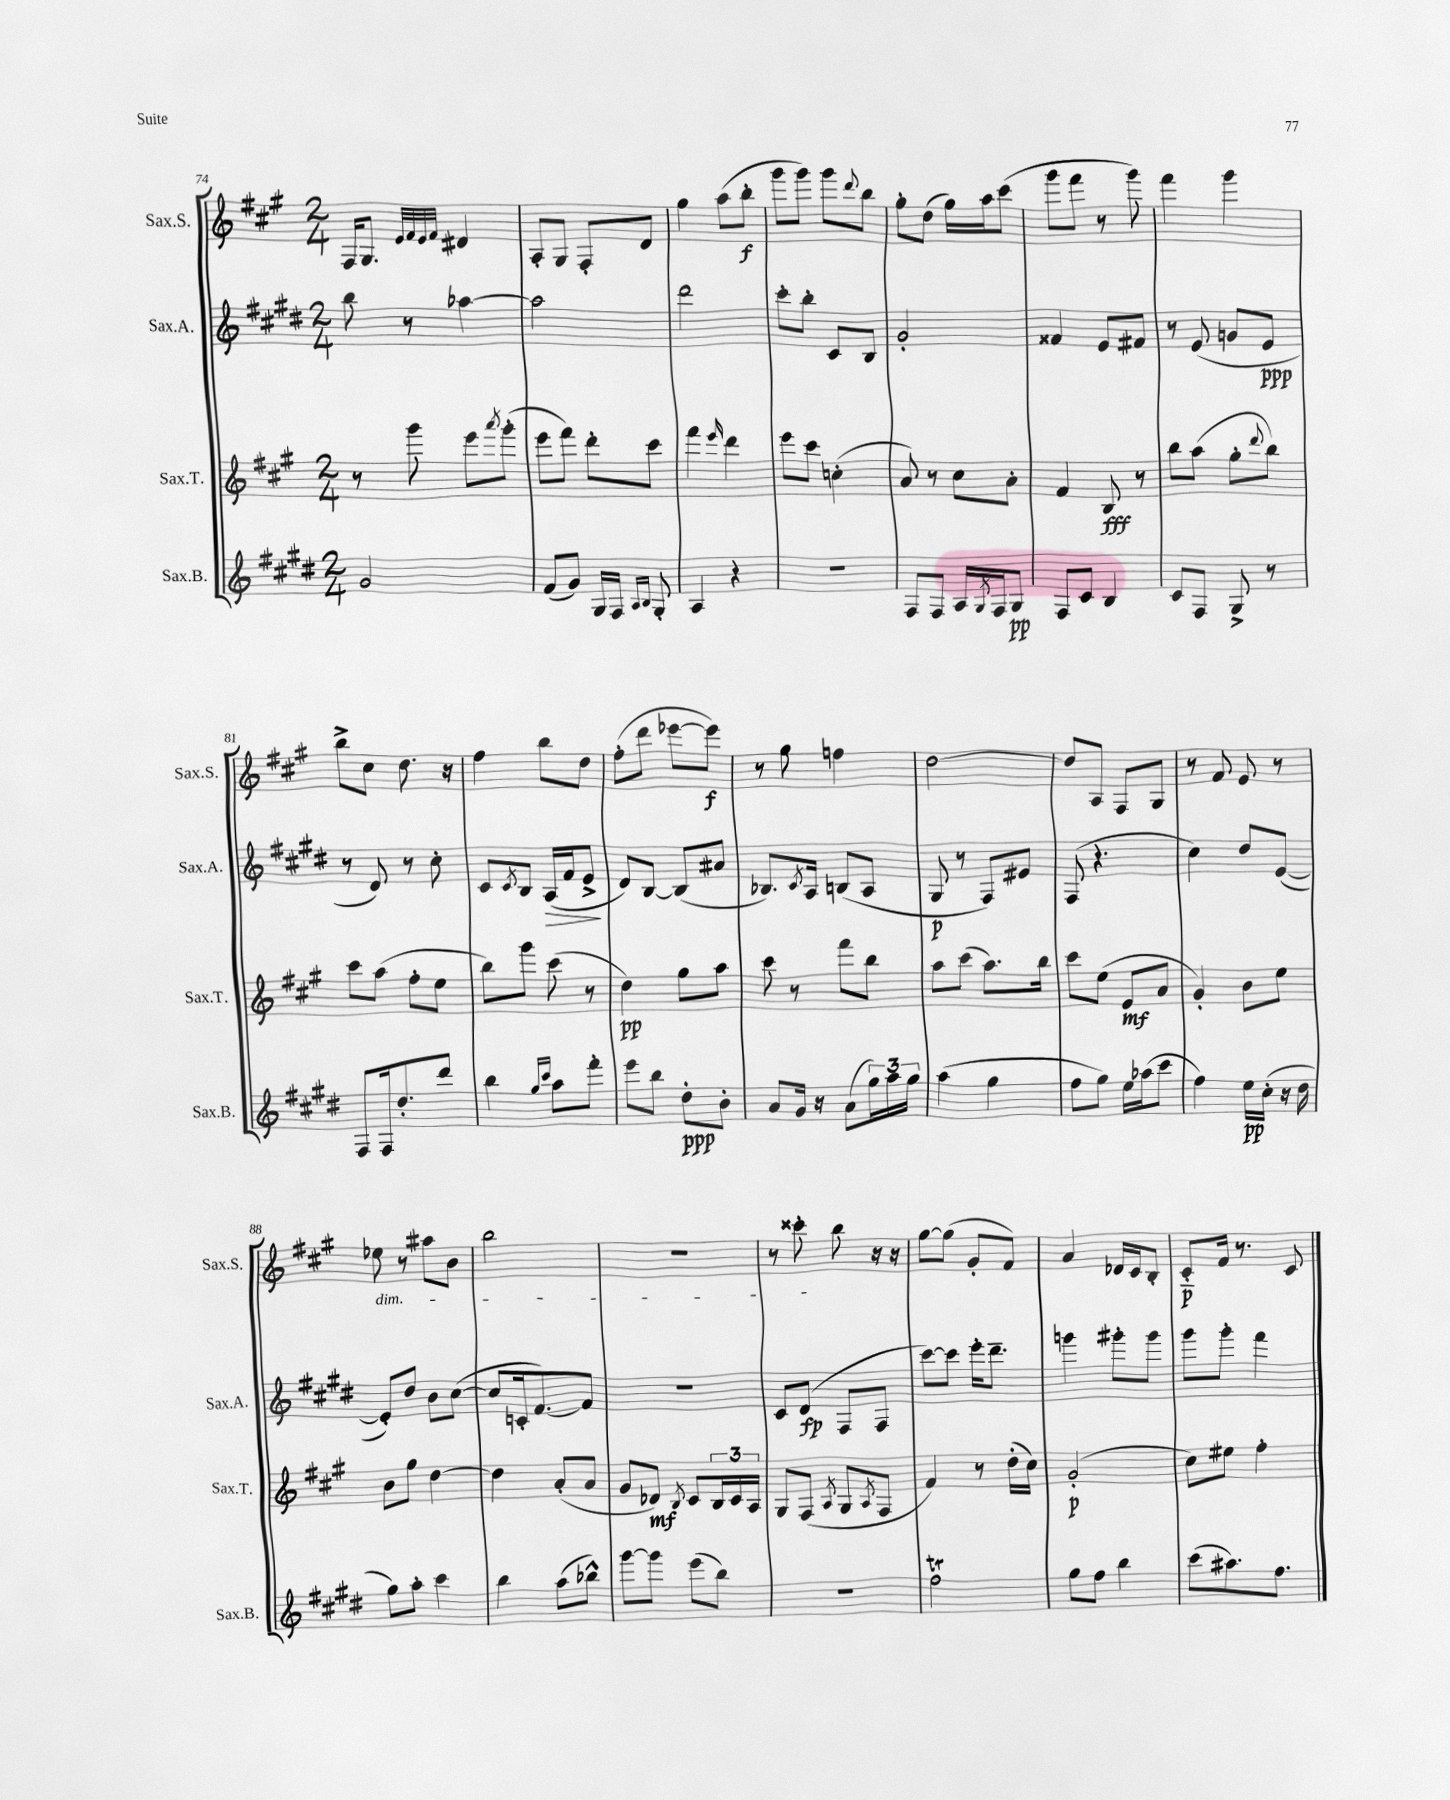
<<
\new StaffGroup <<
\new Staff = "s0" \with { instrumentName = "Sax.S." shortInstrumentName = "Sax.S." } {
    \clef treble \key a \major \numericTimeSignature \time 2/4
    fis16 gis8. \grace { e'32 fis'32 e'32 fis'32 } dis'4 |
    a8-. gis8 fis8-. d'8 |
    gis''4 a''8( b''8-.\f |
    gis'''8 gis'''8) gis'''8 \appoggiatura { d'''8 } b''8 |
    gis''8-. d''8( gis''16) a''16 cis'''8( |
    gis'''8 fis'''8 r8 gis'''8) |
    fis'''4 gis'''4 |
    b''8-> cis''8 d''8. r16 |
    fis''4 b''8 d''8 |
    fis''8-.( d'''8 ees'''8~ ees'''8\f) |
    r8 gis''8 f''4 |
    d''2~ |
    d''8 a8 fis8 gis8 |
    r8 fis'8 e'8 r8 |
    ees''8\dim r8 ais''8 b'8 |
    b''2 |
    r2 |
    r8 cisis'''8-.\! b''8 r16 r16 |
    gis''8~ gis''8( gis'8-. fis'8) |
    a'4 des'16 cis'16 b8-. |
    cis'8-_\p fis'16 r8. cis'8 \bar "|." |
}
\new Staff = "s1" \with { instrumentName = "Sax.A." shortInstrumentName = "Sax.A." } {
    \clef treble \key e \major \numericTimeSignature \time 2/4
    b''8 r8 aes''4~ |
    aes''2 |
    dis'''2 |
    cis'''8-. b''8-. cis'8 b8 |
    gis'2-. |
    fisis'4 e'8 fis'8 |
    r8 e'8( g'8 e'8\ppp |
    r8 dis'8) r8 cis''8-. |
    cis'8 \acciaccatura { cis'8 } b8 a16\>( fis'16 e'8->\! |
    dis'8) b8~ b8( ais'8 |
    bes8.) \acciaccatura { cis'8 } a16 b8( a8 |
    gis8\p r8 fis8) eis'8 |
    fis8( r4. |
    cis''4) dis''8 e'8~( |
    e'8-.) dis''8 b'8 cis''8~( |
    cis''8 c'16-. fis'8.~) fis'8 |
    r2 |
    cis'8 dis'8\fp( fis8 fis8 |
    cis'''8~) cis'''8 e'''16-. dis'''8.-- |
    g'''4 gis'''8-. gis'''8 |
    gis'''8 gis'''8-. fis'''4 \bar "|." |
}
\new Staff = "s2" \with { instrumentName = "Sax.T." shortInstrumentName = "Sax.T." } {
    \clef treble \key a \major \numericTimeSignature \time 2/4
    r8 gis'''8 e'''8 \acciaccatura { a'''8 } gis'''8-.( |
    e'''8 fis'''8) d'''8-. cis'''8 |
    fis'''4 \grace { e'''16 } d'''4 |
    e'''8 cis'''8 c''4-.( |
    a'8) r8 cis''8 a'8-. |
    fis'4 b8\fff r8 |
    b''8 a''8( gis''8-. \appoggiatura { d'''8 } b''8) |
    cis'''8 a''8( fis''8-. e''8 |
    b''8) gis'''8 cis'''8( r8 |
    d''4\pp) gis''8 a''8 |
    cis'''8 r8 fis'''8 b''8 |
    a''8 cis'''8( a''8.) b''16 |
    cis'''8 e''8( e'8\mf a'8 |
    gis'4-.) b'8 e''8 |
    b'8 gis''8 d''4~ |
    d''4 a'8-.( a'8 |
    gis'8 des'8\mf) \acciaccatura { b8 } cis'8 \tuplet 3/2 { b16 cis'16 a16 } |
    gis8 fis8( \acciaccatura { a8 } gis8 \acciaccatura { a8 } fis8 |
    fis'4) r8 d''16-.( cis''16) |
    gis'2-.\p( |
    cis''8) eis''8 fis''4-. \bar "|." |
}
\new Staff = "s3" \with { instrumentName = "Sax.B." shortInstrumentName = "Sax.B." } {
    \clef treble \key e \major \numericTimeSignature \time 2/4
    gis'2 |
    fis'8( gis'8) gis16 fis16 \grace { a16 b16 } gis8-. |
    a4 r4 |
    r2 |
    fis8 fis8 a16 \acciaccatura { gis8 } fis16 gis8\pp |
    fis8 cis'8 b4 |
    cis'8 fis8 gis8-> r8 |
    fis8 fis16 dis''8.-. dis'''8 |
    b''4 \grace { gis''16 cis'''16 } a''8 fis'''8-. |
    e'''8 b''8 dis''8-.\ppp b'8-. |
    a'8 gis'16 r16 a'8( \tuplet 3/2 { gis''16) a''16 gis''16 } |
    a''4( gis''4 |
    fis''8 gis''8) e''16 aes''16( cis'''8 |
    fis''4) e''16\pp cis''16-.( r16 dis''16 |
    gis''8) a''8-. cis'''4 |
    b''4 a''8( bes''8-^) |
    gis'''8~ gis'''8 e'''8( b''8) |
    R2 |
    fis''2\trill |
    gis''8 fis''8 b''4 |
    cis'''8( ais''8.) fis''8. \bar "|." |
}
>>
>>
\layout { \context { \Score currentBarNumber = #74 } }
